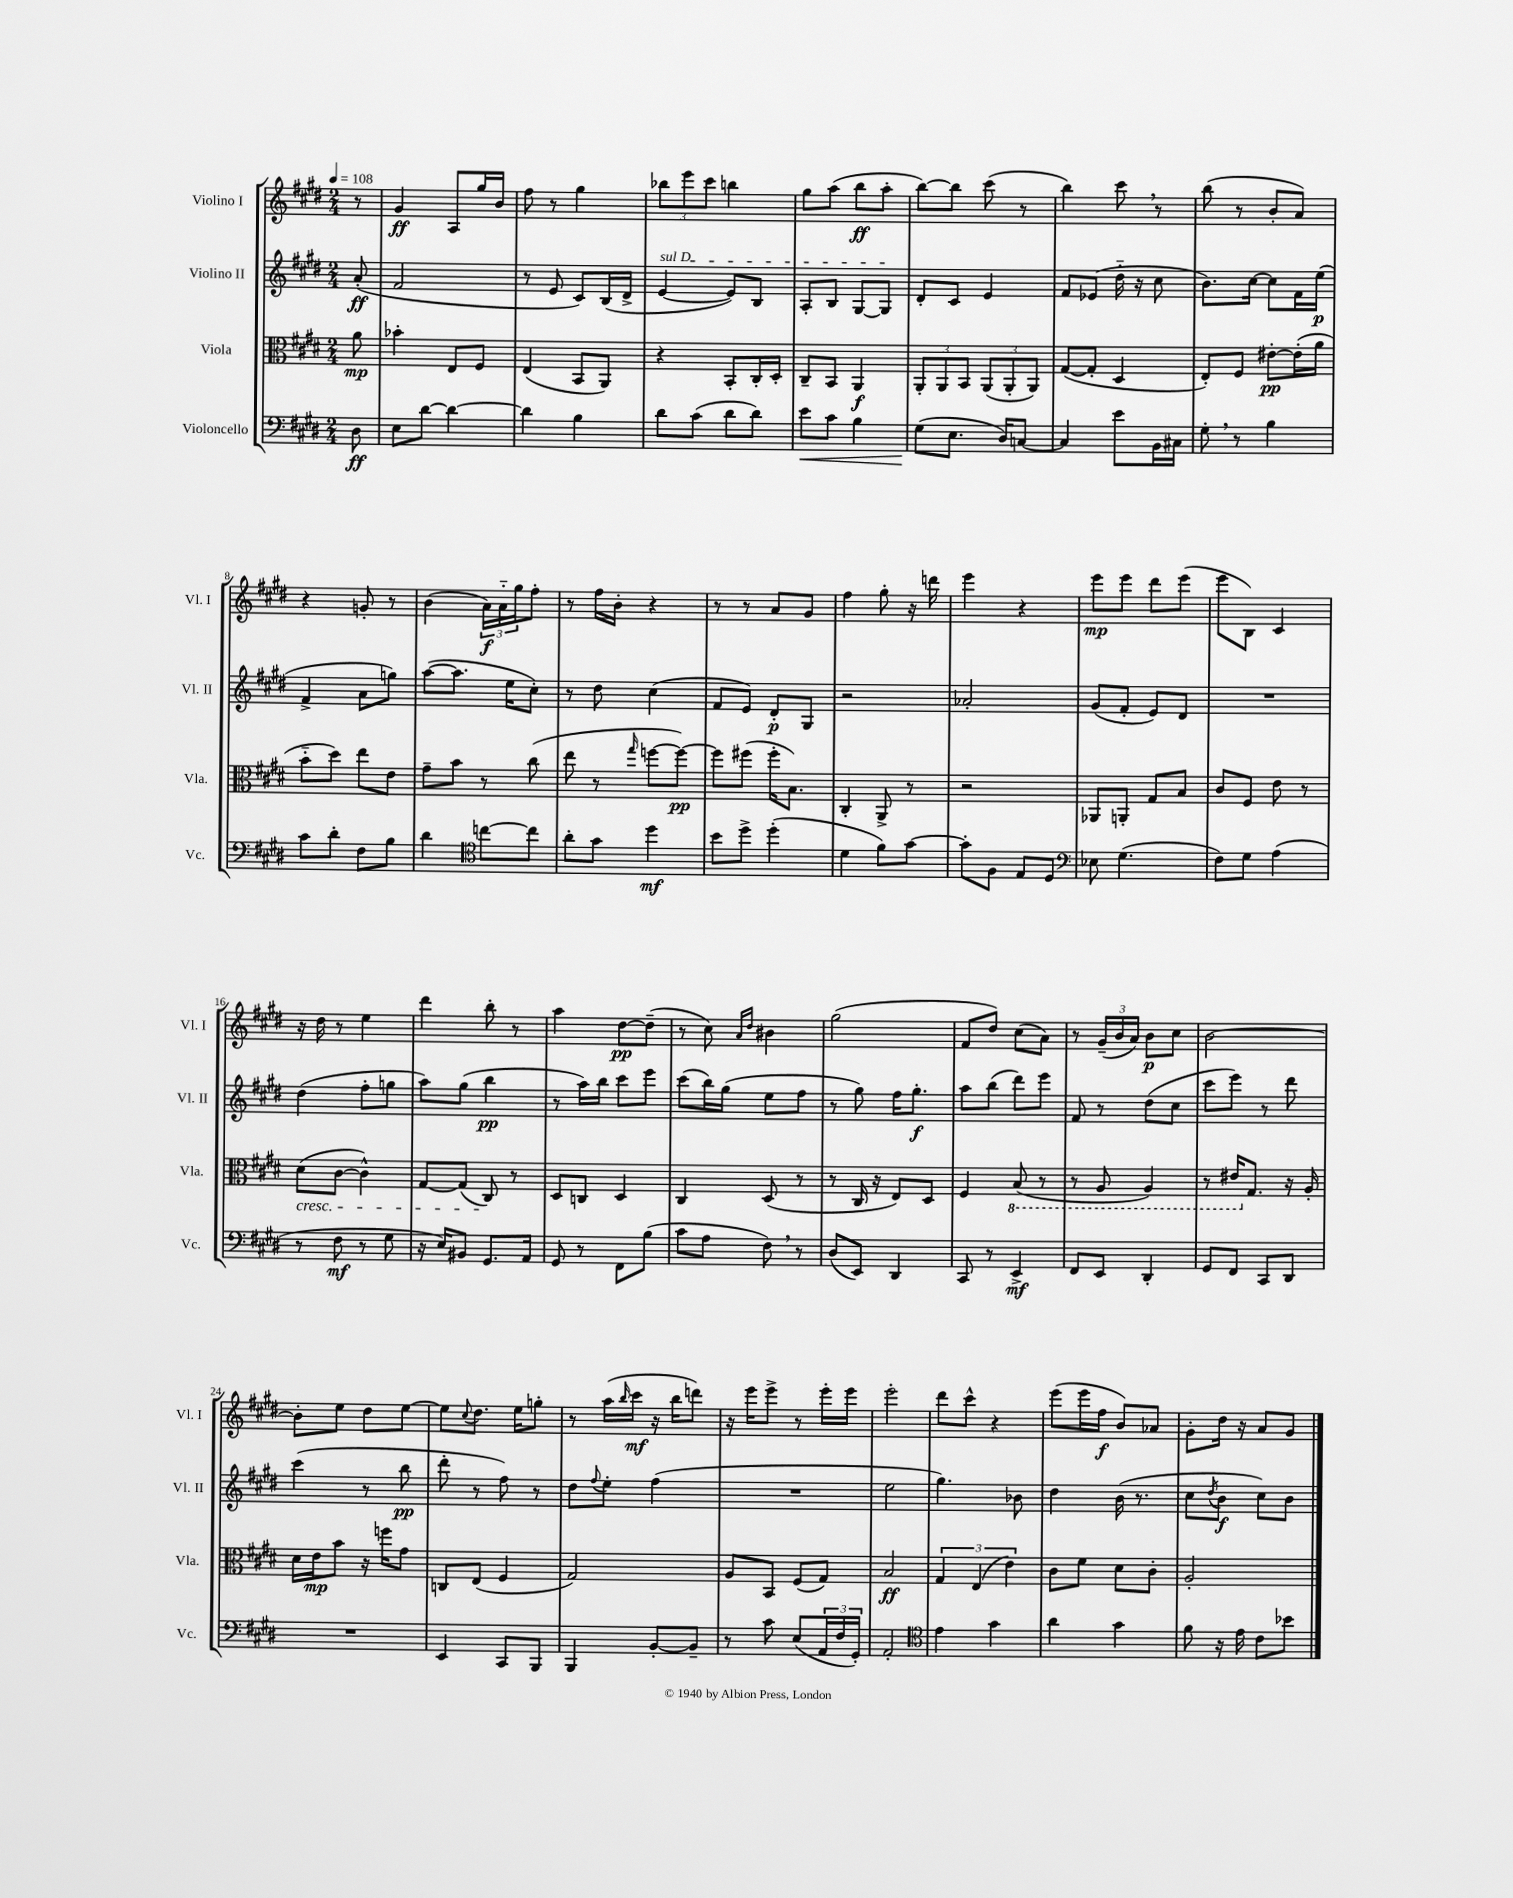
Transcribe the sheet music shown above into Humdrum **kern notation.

**kern	**kern	**kern	**kern
*staff4	*staff3	*staff2	*staff1
*clefF4	*clefC3	*clefG2	*clefG2
*k[f#c#g#d#]	*k[f#c#g#d#]	*k[f#c#g#d#]	*k[f#c#g#d#]
*M2/4	*M2/4	*M2/4	*M2/4
*MM108	*MM108	*MM108	*MM108
8D#\	8a\	(8a'/	8r
=	=	=	=
8E\L	4b-'\	2f#/	4g#/
[8d#\J	.	.	.
4d#\_	8E/L	.	8A/L
.	8F#/J	.	16gg#/L
.	.	.	16b/JJ
=	=	=	=
4d#\]	(4E/	8r	8ff#\
.	.	8e/	8r
4B\	8BB/L	8c#/L)	4gg#\
.	8AA/J)	(16B/L	.
.	.	16d#^/JJ	.
=	=	=	=
8d#\L	4r	[4e/	12bb-\L
.	.	.	12eee\
(8c#\J	.	.	.
.	.	.	12ccc#\J
8d#\L	8BB'/L	8e/]L)	4bb\
8d#\J)	16C#'/L	8B/J	.
.	16D#'/JJ	.	.
=	=	=	=
8e\L	8C#~/L	8A'/L	8gg#\L
8c#\J	8BB/J	8B/J	(8aa\J
4B\	4AA/	[8G#/L	8bb\L
.	.	8G#/]J	8aa'\J
=	=	=	=
(8G#\L	12AA'/L	8d#'/L	[8bb\L)
.	12AA/	.	.
8.E\J	.	8c#/J	8bb\]J
.	12BB/J	.	.
.	(12AA/L	4e/	(8ccc#\
16D#/LK)	.	.	.
.	12AA'/	.	.
[8C/J	.	.	8r
.	12AA/J)	.	.
=	=	=	=
4C/]	([8G#/L	8f#/L	4bb\)
.	8G#'/]J	(8e-/J	.
8e\L	4D#/	16dd#'~\	8ccc#\
.	.	16r	.
16BB\L	.	8cc#\	8r
16C#\JJ	.	.	.
=	=	=	=
8G#'\	8E'/L)	8.b\L)	(8bb\
8r	8F#/J	.	8r
.	.	[16cc#\Jk	.
4B\	[8e#'\L	8cc#\]L	8b'/L
.	(16e#'\]L	16f#\L	8a/J)
.	16a\JJ	(16ee\JJ	.
=	=	=	=
8c#\L	8b'~\L	4f#^/	4r
8d#'\J	8dd#\J)	.	.
8F#\L	8ee\L	8a\L	8g'/
8B\J	8e\J	8gg\J)	8r
=	=	=	=
4d#\	8g#~\L	([8aa\L	(4b\
.	8b\J	8.aa\]J	.
*clefC4	*	*	*
[8cc\L	8r	.	24a\LL)
.	.	.	24a'~\
.	.	16ee\LK	.
.	.	.	24gg#\J
8cc\]J	(8cc#\	8cc#'\J)	8ff#'\J
=	=	=	=
8a'\L	8ee\	8r	8r
8g#\J	8r	8dd#\	16ff#\LL
.	.	.	16b'\JJ
.	16qqgg#/	.	.
4dd#\	[8ff\L	(4cc#\	4r
.	8ff\_J)	.	.
=	=	=	=
8b\L	8ff\]L	8f#/L	8r
8dd#^\J	(8ff#\J	8e/J)	8r
(4dd#'\	16ff#'\LK	8d#'/L	8a/L
.	8.B\J)	.	.
.	.	8G#/J	8g#/J
=	=	=	=
4d#\	4C#'/	2r	4ff#\
8f#\L)	8AA^/	.	8gg#'\
[8g#\J	8r	.	16r
.	.	.	16ddd\
=	=	=	=
8g#'\]L	2r	2a-'/	4eee\
8F#\J	.	.	.
8E/L	.	.	4r
8D#/J	.	.	.
=	=	=	=
*clefF4	*	*	*
8E-\	8AA-/L	(8g#/L	8eee\L
(4.G#\	8AA'/J	8f#'/J	8eee\J
.	8G#/L	8e/L)	8ddd#\L
.	8B/J	8d#/J	(8eee\J
=	=	=	=
8F#\L)	8c#/L	2r	8eee\L
8G#\J	8F#/J	.	8B\J)
(4A\	8e\	.	4c#/
.	8r	.	.
=	=	=	=
8r	(8d#\L	(4dd#\	16r
.	.	.	16dd#\
8F#\	[8c#\J	.	8r
8r	4c#^^\])	8ff#'\L	4ee\
8G#\	.	8gg\J	.
=	=	=	=
16r	[8G#/L	8aa\L)	4ddd#\
16E/LK)	.	.	.
8BB#/J	(8G#/]J	(8gg#\J	.
8.GG#/L	8C#/)	4bb\	8bb'\
.	8r	.	8r
16AA/Jk	.	.	.
=	=	=	=
8GG#/	8D#/L	8r	4aa\
8r	8C/J	16aa\LL)	.
.	.	16bb\JJ	.
8FF#\L	4D#/	8ccc#\L	[8dd#\L
(8B\J	.	8eee\J	(8dd#~\]J
=	=	=	=
8c#\L	4C#/	(8ccc#\L	8r
8A\J	.	16bb\L)	8cc#\)
.	.	(16gg#\JJ	.
.	.	.	16qqa/LL
.	.	.	16qqdd#/JJ
8F#\)	(8D#/	8ee\L	4b#\
8r	8r	8ff#\J	.
=	=	=	=
(8D#/L	8r	8r	(2gg#\
8EE/J)	16C#/	8gg#\)	.
.	16r	.	.
4DD#/	8E/L)	16ff#\LK	.
.	.	8.gg#'\J	.
.	8D#/J	.	.
=	=	=	=
8CC#/	4F#/	8aa\L	8f#/L
8r	.	(8bb\J	8dd#/J)
4EE^/	(8BB/	8ddd#\L)	(8cc#\L
.	8r	8eee\J	8a\J)
=	=	=	=
8FF#/L	8r	8f#/	8r
8EE/J	8AA/	8r	(24g#~/LL
.	.	.	24b/
.	.	.	24a/JJ)
4DD#'/	4AA/)	(8dd#\L	8b\L
.	.	8cc#\J	8cc#\J
=	=	=	=
8GG#/L	8r	8ccc#\L	[2b\
8FF#/J	16E#/LK	8eee\J)	.
.	8.G#/J	.	.
8CC#/L	.	8r	.
8DD#/J	16r	8ddd#\	.
.	16A'/	.	.
=	=	=	=
2r	16d#\LL	(4ccc#\	8b'\]L
.	16e\J	.	.
.	8b\J	.	8ee\J
.	16r	8r	8dd#\L
.	16ff\LK	.	.
.	8g#\J	8bb\	[8ee\J
=	=	=	=
4EE/	8C/L	8ddd#'\	8ee\]L
.	.	.	8qqcc#/
.	(8E/J	8r	8.dd#\J
8CC#/L	4F#/	8ff#\)	.
.	.	.	16ee\LK
8BBB/J	.	8r	8gg'\J
=	=	=	=
4BBB/	2G#/)	8dd#\L	8r
.	.	8qqff#/	.
.	.	8ee'\J	(16aa\LL
.	.	.	16qqbb/
.	.	.	16ccc#\JJ
[8BB'/L	.	(4ff#\	16r
.	.	.	16bb\LK
8BB~/]J	.	.	8ddd\J)
=	=	=	=
8r	8A/L	2r	16r
.	.	.	16eee\LK
8c#\	8BB/J	.	8eee^\J
(8E/L	(8F#/L	.	8r
24AA/L	8G#/J)	.	16eee'\LL
24F#/	.	.	.
.	.	.	16eee\JJ
24GG#'/JJ)	.	.	.
=	=	=	=
2AA'/	2B/	2ee\	2eee'\
=	=	=	=
*clefC4	*	*	*
4e\	6G#/	4.gg#\)	8ddd#\L
.	.	.	8ccc#^^\J
.	(6E/	.	.
4g#\	.	.	4r
.	6e\)	.	.
.	.	8b-\	.
=	=	=	=
4a\	8c#\L	4dd#\	(8eee\L
.	8f#\J	.	16eee\L
.	.	.	16ff#\JJ
4g#\	8d#\L	(16b\	8b/L)
.	.	8.r	.
.	8c#'\J	.	8a-/J
=	=	=	=
8f#\	2A'/	8cc#\L	8g#'\L
.	.	8qdd#/	.
16r	.	8b\J	16dd#\Jk
16e\	.	.	16r
8c#\L	.	8cc#\L)	8a/L
8b-\J	.	8b\J	8g#/J
==	==	==	==
*-	*-	*-	*-
